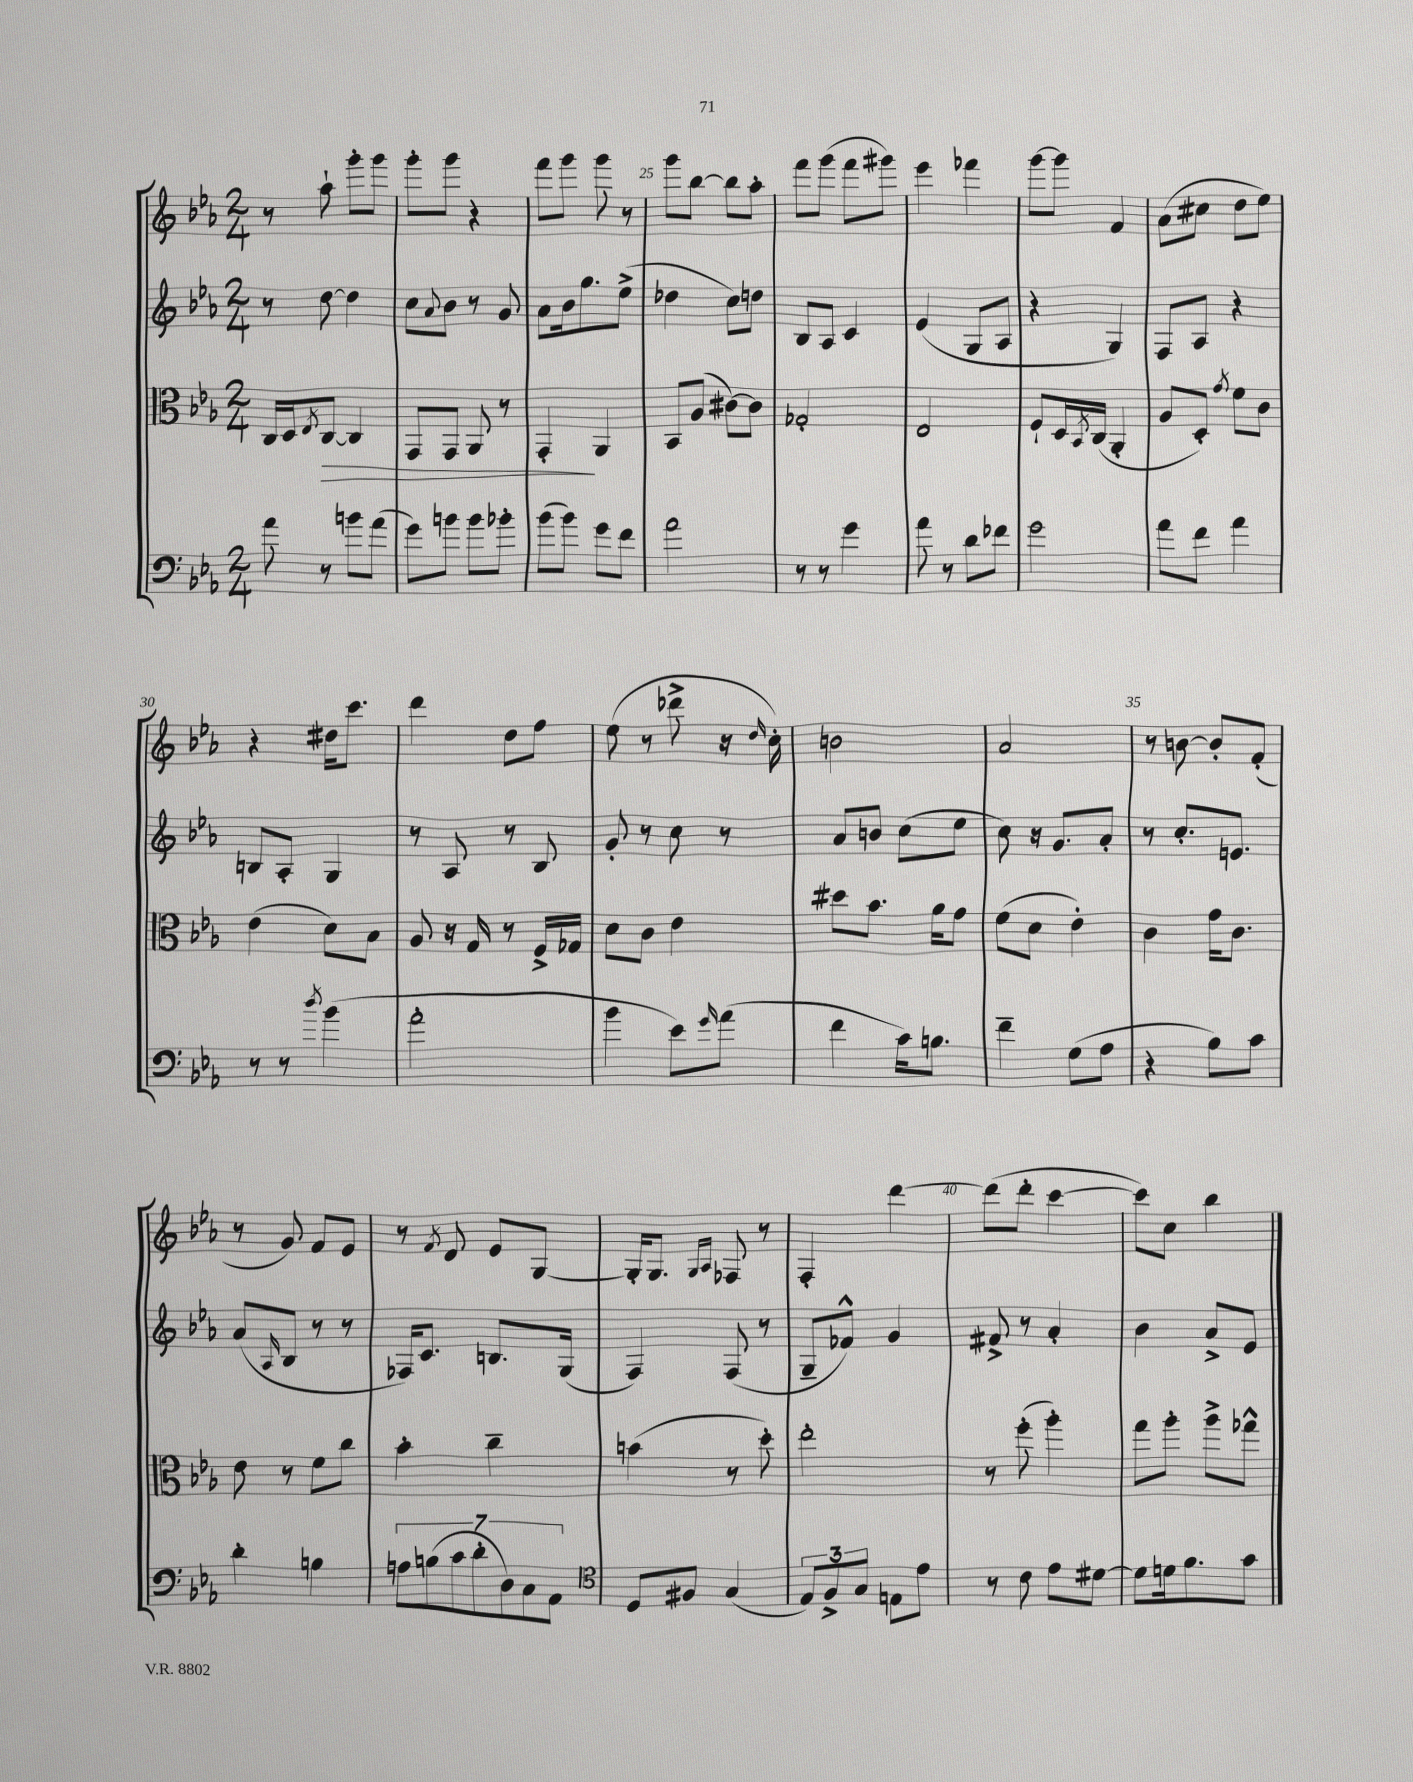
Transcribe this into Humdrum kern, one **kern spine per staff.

**kern	**kern	**kern	**kern
*staff4	*staff3	*staff2	*staff1
*clefF4	*clefC3	*clefG2	*clefG2
*k[b-e-a-]	*k[b-e-a-]	*k[b-e-a-]	*k[b-e-a-]
*M2/4	*M2/4	*M2/4	*M2/4
8a-	16C	8r	8r
.	16D	.	.
.	8qE-	.	.
8r	[8C	[8dd	8aa-`
8b	4C]	4dd]	8ggg'
(8a-	.	.	8ggg
=	=	=	=
8g)	8GG	8cc	8ggg'
.	.	8qqa-	.
8b	8GG	8b-	8ggg
8b	8AA-	8r	4r
8b-'	8r	8g	.
=	=	=	=
(8b-	4GG'	8a-	8fff
8b-)	.	16b-	8ggg
.	.	8.gg	.
8g	4AA-	.	8ggg
8f	.	(8ee-^	8r
=	=	=	=
2a-	8BB-	4dd-	8ggg
.	(8A-	.	[8bb-
.	[8c#)	8cc)	8bb-]
.	8c#]	8dd	8aa-'
=	=	=	=
8r	2G-'	8B-	8fff
8r	.	8A-	(8ggg
4g	.	4c	8fff
.	.	.	8ggg#)
=	=	=	=
8a-	2E-	(4e-	4eee-
8r	.	.	.
8d	.	8G	4fff-
8f-	.	8A-	.
=	=	=	=
2g	8F`	4r	[8ggg
.	16D	.	8ggg]
.	8qBB-	.	.
.	(16C	.	.
.	4AA-'	4G)	4f
=	=	=	=
8a-	8A-	8F	(8a-
8f	8D')	8A-	8cc#
.	8qg	.	.
4a-	8f	4r	8dd
.	8c	.	8ee-)
=	=	=	=
8r	(4e-	8B	4r
8r	.	8A-'	.
8qdd	.	.	.
(4b-	8d)	4G	16dd#
.	.	.	8.ccc
.	8B-	.	.
=	=	=	=
2a-'	8A-	8r	4ddd
.	16r	8A-	.
.	16G	.	.
.	8r	8r	8dd
.	16F^	8B-	8ff
.	16G-	.	.
=	=	=	=
4b-	8d	8g'	(8ee-
.	8c	8r	8r
8e-)	4e-	8cc	8ddd-^
16qqg	.	.	.
(8a-	.	8r	16r
.	.	.	16qqdd
.	.	.	16cc')
=	=	=	=
4f	8dd#	8a-	2b
.	8.b-	8b	.
16c)	.	(8cc	.
8.B	16a-	.	.
.	8g	8ee-	.
=	=	=	=
4f~	(8f	8cc)	2a-
.	8d	16r	.
.	.	8.g	.
(8G	4e-')	.	.
8A-	.	8a-'	.
=	=	=	=
4r	4c	8r	8r
.	.	8.cc'	[8b
8B-)	16g	.	8b']
.	8.c	8.e	.
8c	.	.	(8f'
=	=	=	=
4d'	8e-	(8a-	8r
.	.	16qqA-	.
.	8r	8B-	8g)
4B	8f	8r	8f
.	8cc	8r	8e-
=	=	=	=
14A	4b-'	16F-)	8r
.	.	8.c	.
(14B	.	.	.
.	.	.	8qf
.	.	.	8d
14c	.	.	.
14d'	.	.	.
.	4cc~	8.B	8e-
14D)	.	.	.
14C	.	.	.
.	.	.	[8G
14AA-	.	.	.
.	.	(16G	.
=	=	=	=
*clefC4	*	*	*
8D	(4b	4F)	16G']
.	.	.	8.G
8F#	.	.	.
.	.	.	16qqG
.	.	.	16qqA-
(4G	8r	(8F	8F-
.	8dd')	8r	8r
=	=	=	=
12E-)	2ee-'	8G~	4F'
12F^	.	.	.
.	.	8f-^^)	.
12G	.	.	.
8E	.	4g	[4ddd
8e-	.	.	.
=	=	=	=
8r	8r	8f#^	(8ddd]
8c	(8ff'	8r	8ddd'
8e-	4aa-')	4a-'	[4ccc
[8d#	.	.	.
=	=	=	=
8d#]	8gg	4b-	8ccc])
16d	8aa-'	.	8cc
8.f	.	.	.
.	8aa-^	8a-^	4bb-
8g	8gg-^^	8e-	.
==	==	==	==
*-	*-	*-	*-
